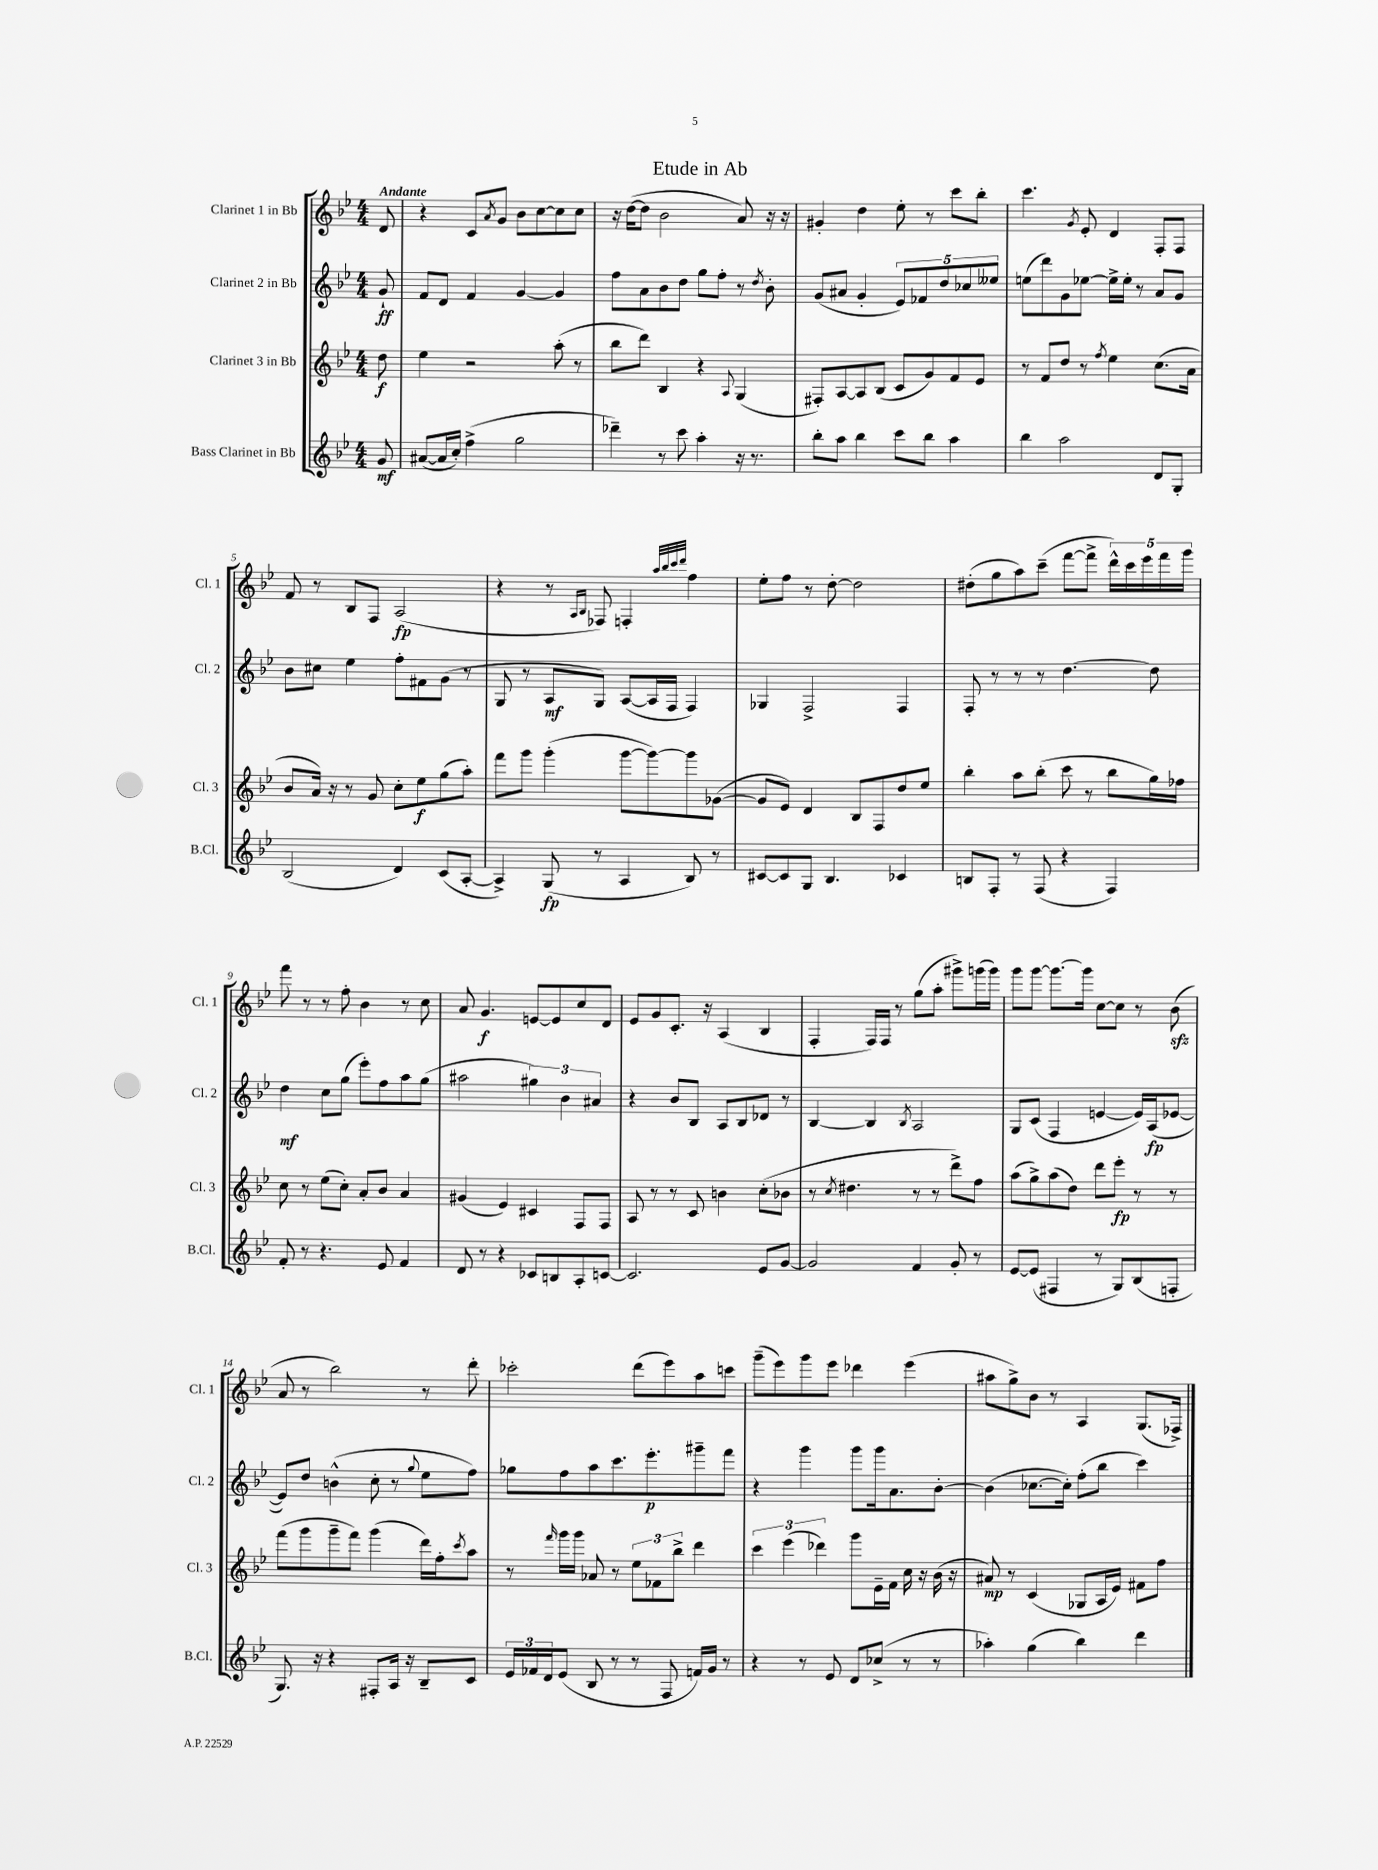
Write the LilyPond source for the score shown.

\header { title = "Etude in Ab" }
<<
\new StaffGroup <<
\new Staff = "s0" \with { instrumentName = "Clarinet 1 in Bb" shortInstrumentName = "Cl. 1" } {
    \clef treble \key bes \major \numericTimeSignature \time 4/4 \partial 8 \tempo "Andante"
    d'8 |
    r4 c'8 \acciaccatura { a'8 } g'8 bes'8 c''8~ c''8 c''8 |
    r16 d''16~( d''8 bes'2 a'8) r16 r16 |
    gis'4-. d''4 ees''8-. r8 c'''8 bes''8-. |
    c'''4. \acciaccatura { g'8 } ees'8-. d'4 f8-. f8 |
    f'8 r8 bes8 f8 a2\fp( |
    r4 r8 \grace { a16 bes16 } fes8) f4-. \grace { a''32 bes''32 c'''32 d'''32 } f''4 |
    ees''8-. f''8 r8 d''8~-. d''2 |
    dis''8-.( g''8 a''8) c'''8--( f'''8~ f'''8-> \tuplet 5/4 { d'''16-^) c'''16 ees'''16 f'''16 g'''16 } |
    f'''8 r8 r8 f''8-. bes'4 r8 c''8 |
    a'8 g'4.\f e'8~ e'8 c''8 d'8 |
    ees'8 g'8 c'8.-. r16 a4( bes4 |
    f4-. f16) f16 r8 g''8( a''8-. gis'''8->) g'''16( g'''16) |
    g'''8 g'''8~ g'''8.~ g'''16 c''8~ c''8 r8 bes'8\sfz( |
    a'8 r8 bes''2) r8 d'''8-. |
    ces'''2-. d'''8( ees'''8) a''8 c'''8 |
    g'''8--( ees'''8) g'''8 ees'''8 des'''4 ees'''4( |
    ais''8 g''8->) bes'8 r8 a4 g8.( fes16->) \bar "|." |
}
\new Staff = "s1" \with { instrumentName = "Clarinet 2 in Bb" shortInstrumentName = "Cl. 2" } {
    \clef treble \key bes \major \numericTimeSignature \time 4/4 \partial 8
    g'8-!\ff |
    f'8 d'8 f'4 g'4~ g'4 |
    f''8 a'8 bes'8 d''8 g''8 f''8-. r8 \acciaccatura { d''8 } bes'8-. |
    g'8( ais'8 g'4-. \tuplet 5/4 { ees'8) fes'8 d''8 ces''8 eeses''8 } |
    e''8( d'''8) g'8 ees''8~ ees''16-> ees''16-. r8 a'8 g'8 |
    bes'8 cis''8 ees''4 f''8-. fis'8 g'8( r8 |
    g8 r8 a8\mf g8) a8~( a16 f16 f4) |
    ges4 f2-> f4 |
    f8-. r8 r8 r8 d''4.~ d''8 |
    d''4\mf c''8 g''8( ees'''8-.) f''8 a''8 g''8( |
    ais''2 \tuplet 3/2 { gis''4) bes'4 ais'4 } |
    r4 bes'8 bes8 a8 bes8 des'8 r8 |
    bes4~ bes4 \acciaccatura { bes8 } a2 |
    g8 c'8( f4 e'4~ e'16) a16\fp( ees'8~ |
    ees'8) d''8 b'4-^( c''8-. r8 \appoggiatura { g''8 } ees''8 f''8) |
    ges''8 f''8 a''8 c'''8. ees'''8.-.\p gis'''8-- f'''8 |
    r4 g'''4 g'''8 g'''16 a'8. bes'8~-. |
    bes'4( ces''8.~ ces''16-.) f''8-.( bes''8 c'''4) \bar "|." |
}
\new Staff = "s2" \with { instrumentName = "Clarinet 3 in Bb" shortInstrumentName = "Cl. 3" } {
    \clef treble \key bes \major \numericTimeSignature \time 4/4 \partial 8
    d''8\f |
    ees''4 r2 a''8-.( r8 |
    bes''8 d'''8) bes4 r4 \appoggiatura { a8 } g4( |
    fis8-.) a8~ a8 bes8( c'8 g'8) f'8 ees'8 |
    r8 f'8 d''8 r8 \acciaccatura { f''8 } ees''4 c''8.( a'16 |
    bes'8 a'16) r16 r8 g'8 c''8-. ees''8\f g''8( a''8-.) |
    f'''8 g'''8 g'''4-.( g'''8~ g'''8~) g'''8 ges'8~( |
    ges'8 ees'8) d'4 bes8 f8 d''8 ees''8 |
    bes''4-. a''8 bes''8-.( c'''8 r8 bes''8 g''16) fes''16 |
    c''8 r8 ees''8( c''8-.) a'8-. bes'8 a'4 |
    gis'4( ees'4) cis'4 f8 f8 |
    a8 r8 r8 c'8 b'4 c''8-.( bes'8 |
    r8 \acciaccatura { c''8 } dis''4. r8 r8 d'''8->) f''8 |
    a''8( g''8->) a''8( d''8) d'''8 ees'''8-.\fp r8 r8 |
    f'''8( g'''8 g'''8-- f'''8) g'''4( d'''16) f''16-. \acciaccatura { c'''8 } a''8 |
    r8 \grace { f'''16 } g'''16 g'''16 aes'8 r8 \tuplet 3/2 { ees''8 fes'8 bes''8-> } d'''4 |
    \tuplet 3/2 { c'''4 ees'''4( des'''4) } g'''8 ees'16-- f'16 c''16 r16 bes'16( r16 |
    ais'8\mp) r8 c'4( ges8 a16 ees'16) fis'8 f''8 \bar "|." |
}
\new Staff = "s3" \with { instrumentName = "Bass Clarinet in Bb" shortInstrumentName = "B.Cl." } {
    \clef treble \key bes \major \numericTimeSignature \time 4/4 \partial 8
    g'8\mf |
    ais'8~( ais'16 c''16-.) f''4->( g''2 |
    des'''4--) r8 c'''8 a''4-. r16 r8. |
    bes''8-. a''8 bes''4 c'''8 bes''8 a''4 |
    bes''4 a''2 d'8 g8-. |
    bes2( d'4) c'8( a8~-. |
    a4->) g8\fp( r8 a4 bes8) r8 |
    cis'8~ cis'8 g8 bes4. ces'4 |
    b8 f8-. r8 f8( r4 f4) |
    f'8-. r8 r4. ees'8 f'4 |
    d'8 r8 r4 ces'8 b8 a8-. c'8~ |
    c'2. ees'8 g'8~ |
    g'2 f'4 g'8-. r8 |
    ees'8~ ees'8( fis4 r8 g8) bes8( f8-. |
    g8.) r16 r4 fis8-. a16 r16 bes8-- c'8 |
    \tuplet 3/2 { ees'16 fes'16 d'16 } ees'8( bes8 r8 r8 f8 f'16) g'16 r8 |
    r4 r8 ees'8 d'8 ces''8->( r8 r8 |
    aes''4-.) g''4( bes''4) d'''4 \bar "|." |
}
>>
>>
